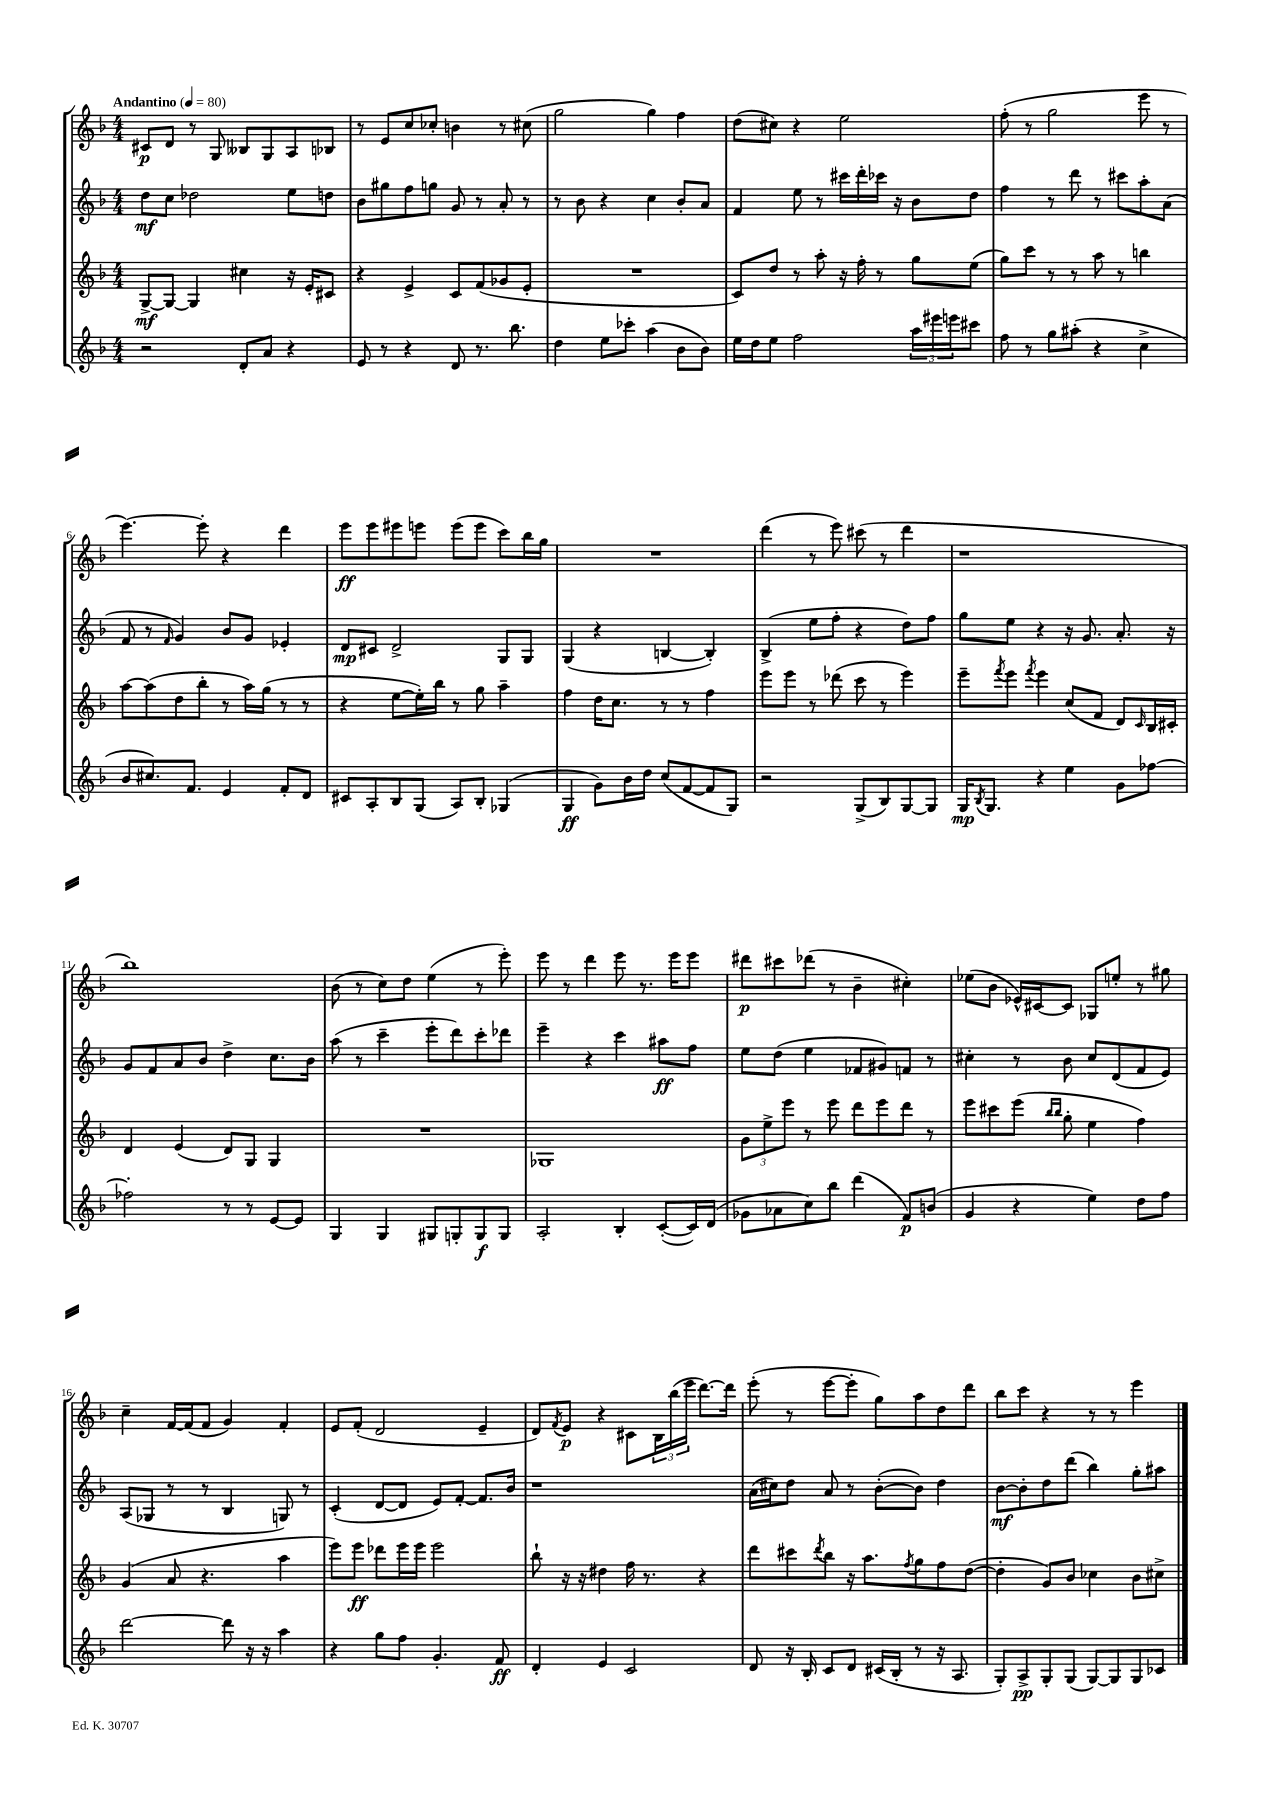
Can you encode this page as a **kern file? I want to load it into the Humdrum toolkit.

**kern	**dynam	**kern	**dynam	**kern	**dynam	**kern	**dynam
*part4	*part4	*part3	*part3	*part2	*part2	*part1	*part1
*staff4	*staff4	*staff3	*staff3	*staff2	*staff2	*staff1	*staff1
*clefG2	*	*clefG2	*	*clefG2	*	*clefG2	*
*k[b-]	*	*k[b-]	*	*k[b-]	*	*k[b-]	*
*M4/4	*	*M4/4	*	*M4/4	*	*M4/4	*
*MM80	*	*MM80	*	*MM80	*	*MM80	*
=1	=1	=1	=1	=1	=1	=1	=1
!	!	!	!	!	!	!LO:TX:a:B:t=Andantino	!
2r	.	[8G^/L	mf	8dd\L	mf	8c#X/L	p
.	.	8G/J_	.	8cc\J	.	8d/J	.
.	.	4G/]	.	2dd-X\	.	8r	.
.	.	.	.	.	.	8G/	.
8d'/L	.	4cc#X\	.	.	.	8B--X/L	.
8a/J	.	.	.	.	.	8G/	.
4r	.	16r	.	8ee\L	.	8A/	.
.	.	16e'/KL	.	.	.	.	.
.	.	8c#X/J	.	8ddn\J	.	8B-X/J	.
=2	=2	=2	=2	=2	=2	=2	=2
8e/	.	4r	.	8b-\L	.	8r	.
8r	.	.	.	8gg#X\	.	8e/L	.
4r	.	4e^/	.	8ff\	.	8cc/	.
.	.	.	.	8ggn\J	.	8cc-X'/J	.
8d/	.	8c/L	.	8g/	.	4bn\	.
8.r	.	(8f/	.	8r	.	.	.
.	.	8g-X/	.	8a'/	.	8r	.
8.bb-\	.	.	.	.	.	.	.
.	.	8e'/J	.	8r	.	(8cc#X\	.
=3	=3	=3	=3	=3	=3	=3	=3
4dd\	.	1r	.	8r	.	2gg\	.
.	.	.	.	8b-\	.	.	.
8ee\L	.	.	.	4r	.	.	.
8ccc-X'\J	.	.	.	.	.	.	.
(4aa\	.	.	.	4cc\	.	4gg\)	.
8b-\L	.	.	.	8b-'/L	.	4ff\	.
8b-\J)	.	.	.	8a/J	.	.	.
=4	=4	=4	=4	=4	=4	=4	=4
16ee\LL	.	8c/L)	.	4f/	.	(8dd\L	.
16dd\J	.	.	.	.	.	.	.
8ee\J	.	8dd/J	.	.	.	8cc#X\J)	.
2ff\	.	8r	.	8ee\	.	4r	.
.	.	8aa'\	.	8r	.	.	.
.	.	16r	.	16ccc#X\LL	.	2ee\	.
.	.	16ff'\	.	16ddd'\	.	.	.
.	.	8r	.	16ccc-X\JJ	.	.	.
.	.	.	.	16r	.	.	.
24aa\LL	.	8gg\L	.	8b-\L	.	.	.
24eee#X\	.	.	.	.	.	.	.
24eeen\J	.	.	.	.	.	.	.
8ccc#X\J	.	(8ee\J	.	8dd\J	.	.	.
=5	=5	=5	=5	=5	=5	=5	=5
8ff\	.	8gg\L)	.	4ff\	.	(8ff'\	.
8r	.	8ccc\J	.	.	.	8r	.
8gg\L	.	8r	.	8r	.	2gg\	.
(8aa#X'\J	.	8r	.	8ddd\	.	.	.
4r	.	8aa\	.	8r	.	.	.
.	.	8r	.	8ccc#X\L	.	.	.
4cc^\	.	4bbn\	.	8aa'\	.	8eee\	.
.	.	.	.	(8a\J	.	8r	.
!!LO:LB:g=z
=6	=6	=6	=6	=6	=6	=6	=6
8b-/L	.	[8aa\L	.	8f/	.	[4.eee\)	.
8.cc#X/)	.	(8aa\]	.	8r	.	.	.
.	.	.	.	16qqf/	.	.	.
.	.	8dd\	.	4g/)	.	.	.
8.f/J	.	.	.	.	.	.	.
.	.	8bb-'\J	.	.	.	8eee'\]	.
4e/	.	8r	.	8b-/L	.	4r	.
.	.	16aa\LL)	.	8g/J	.	.	.
.	.	(16gg\JJ	.	.	.	.	.
8f'/L	.	8r	.	4e-X'/	.	4ddd\	.
8d/J	.	8r	.	.	.	.	.
=7	=7	=7	=7	=7	=7	=7	=7
8c#X/L	.	4r	.	8d/L	mp	8eee\L	ff
8A'/	.	.	.	8c#X/J	.	8eee\	.
8B-/	.	[8ee\L	.	2d^/	.	8eee#X\	.
(8G/J	.	16ee'\L])	.	.	.	8eeen\J	.
.	.	16bb-\JJ	.	.	.	.	.
8A/L)	.	8r	.	.	.	(8eee\L	.
8B-'/J	.	8gg\	.	.	.	8eee\J	.
(4G-X/	.	4aa~\	.	8G/L	.	8ccc\L)	.
.	.	.	.	8G/J	.	16bb-\L	.
.	.	.	.	.	.	16gg\JJ	.
=8	=8	=8	=8	=8	=8	=8	=8
4G/	ff	4ff\	.	(4G/	.	1r	.
8g\L)	.	16dd\KL	.	4r	.	.	.
.	.	8.cc\J	.	.	.	.	.
16b-\L	.	.	.	.	.	.	.
16dd\JJ	.	.	.	.	.	.	.
(8cc/L	.	8r	.	[4Bn/	.	.	.
[8f/	.	8r	.	.	.	.	.
8f/]	.	4ff\	.	4B'/])	.	.	.
8G/J)	.	.	.	.	.	.	.
=9	=9	=9	=9	=9	=9	=9	=9
2r	.	8eee\L	.	(4B-^/	.	(4ddd\	.
.	.	8eee\J	.	.	.	.	.
.	.	8r	.	8ee\L	.	8r	.
.	.	(8ddd-X\	.	8ff'\J	.	8eee\)	.
(8G^/L	.	8ccc\	.	4r	.	(8ccc#X\	.
8B-/)	.	8r	.	.	.	8r	.
[8G/	.	4eee\)	.	8dd\L)	.	4ddd\	.
8G/J]	.	.	.	8ff\J	.	.	.
=10	=10	=10	=10	=10	=10	=10	=10
16G/KL	mp	8eee~\L	.	8gg\L	.	1r	.
8qB-/	.	.	.	.	.	.	.
8.G/J	.	.	.	.	.	.	.
.	.	8qfff/	.	.	.	.	.
.	.	8eee\J	.	8ee\J	.	.	.
.	.	8qfff/	.	.	.	.	.
4r	.	4eee\	.	4r	.	.	.
4ee\	.	(8cc/L	.	16r	.	.	.
.	.	.	.	8.g/	.	.	.
.	.	8f/J	.	.	.	.	.
8g\L	.	8d/L)	.	8.a'/	.	.	.
.	.	16qqc/	.	.	.	.	.
[8ff-X\J	.	16B-/L	.	.	.	.	.
.	.	16c#X'/JJ	.	16r	.	.	.
!!LO:LB:g=z
=11	=11	=11	=11	=11	=11	=11	=11
2ff-X'\]	.	4d/	.	8g/L	.	1bb-)	.
.	.	.	.	8f/	.	.	.
.	.	(4e/	.	8a/	.	.	.
.	.	.	.	8b-/J	.	.	.
8r	.	8d/L)	.	4dd^\	.	.	.
8r	.	8G/J	.	.	.	.	.
[8e/L	.	4G/	.	8.cc\L	.	.	.
8e/J]	.	.	.	.	.	.	.
.	.	.	.	16b-\Jk	.	.	.
=12	=12	=12	=12	=12	=12	=12	=12
4G/	.	1r	.	(8aa\	.	(8b-\	.
.	.	.	.	8r	.	8r	.
4G/	.	.	.	4ccc~\	.	8cc\L)	.
.	.	.	.	.	.	8dd\J	.
8G#X/L	.	.	.	8eee'\L	.	(4ee\	.
8Gn'/	.	.	.	8ddd\)	.	.	.
8G/	f	.	.	8ccc'\	.	8r	.
8G/J	.	.	.	8ddd-X\J	.	8eee'\)	.
=13	=13	=13	=13	=13	=13	=13	=13
2A'/	.	1G-X	.	4eee~\	.	8eee\	.
.	.	.	.	.	.	8r	.
.	.	.	.	4r	.	4ddd\	.
4B-'/	.	.	.	4ccc\	.	8eee\	.
.	.	.	.	.	.	8.r	.
([8c'/L	.	.	.	8aa#X\L	ff	.	.
.	.	.	.	.	.	16eee\KL	.
16c/L])	.	.	.	8ff\J	.	8eee\J	.
(16d/JJ	.	.	.	.	.	.	.
=14	=14	=14	=14	=14	=14	=14	=14
8g-X\L	.	12g\L	.	8ee\L	.	8ddd#X\L	p
.	.	12ee^\	.	.	.	.	.
8a-X\	.	.	.	(8dd\J	.	8ccc#X\	.
.	.	12eee\J	.	.	.	.	.
8cc\)	.	8r	.	4ee\	.	(8ddd-X\J	.
8bb-\J	.	8eee\	.	.	.	8r	.
(4ddd\	.	8ddd\L	.	8f-X/L	.	4b-~\	.
.	.	8eee\	.	8g#X/)	.	.	.
8f/L)	p	8ddd\J	.	8fn/J	.	4cc#X'\)	.
(8bn/J	.	8r	.	8r	.	.	.
=15	=15	=15	=15	=15	=15	=15	=15
4g/	.	8eee\L	.	4cc#X'\	.	(8ee-X\L	.
.	.	8ccc#X\	.	.	.	8b-\J	.
4r	.	(8eee\J	.	8r	.	16e-X^^/LL)	.
.	.	.	.	.	.	[16c#X/J	.
.	.	16qqbb-/LL	.	.	.	.	.
.	.	16qqbb-/JJ	.	.	.	.	.
.	.	8gg'\	.	8b-\	.	8c#/J]	.
4ee\)	.	4ee\	.	8cc#/L	.	8G-X/L	.
.	.	.	.	(8d/	.	8een'/J	.
8dd\L	.	4ff\)	.	8f/	.	8r	.
8ff\J	.	.	.	8e/J)	.	8gg#X\	.
!!LO:LB:g=z
=16	=16	=16	=16	=16	=16	=16	=16
[2ddd\	.	(4g/	.	(8A/L	.	4cc~\	.
.	.	.	.	8G-X/J	.	.	.
.	.	8a/	.	8r	.	[16f/LL	.
.	.	.	.	.	.	(16f/J]	.
.	.	4.r	.	8r	.	8f/J	.
8ddd\]	.	.	.	4B-/	.	4g/)	.
16r	.	.	.	.	.	.	.
16r	.	.	.	.	.	.	.
4aa\	.	4aa\	.	8Gn/)	.	4f'/	.
.	.	.	.	8r	.	.	.
=17	=17	=17	=17	=17	=17	=17	=17
4r	.	8eee\L)	.	(4c'/	.	8e/L	.
.	.	8eee\J	ff	.	.	(8f'/J	.
8gg\L	.	8ddd-X\L	.	[8d/L	.	2d/	.
8ff\J	.	16eee\L	.	8d/J]	.	.	.
.	.	16eee\JJ	.	.	.	.	.
4.g'/	.	2eee\	.	8e/L)	.	.	.
.	.	.	.	[8f'/J	.	.	.
.	.	.	.	8.f/L]	.	4e~/	.
8f/	ff	.	.	.	.	.	.
.	.	.	.	16b-/Jk	.	.	.
=18	=18	=18	=18	=18	=18	=18	=18
4d'/	.	8bb-`\	.	1r	.	8d/L)	.
.	.	.	.	.	.	8qf/	.
.	.	16r	.	.	.	8e/J	p
.	.	16r	.	.	.	.	.
4e/	.	4dd#X\	.	.	.	4r	.
2c/	.	16ff\	.	.	.	8c#X\L	.
.	.	8.r	.	.	.	.	.
.	.	.	.	.	.	24B-\L	.
.	.	.	.	.	.	(24bb-\	.
.	.	.	.	.	.	24eee\JJ	.
.	.	4r	.	.	.	[8.ddd\L)	.
.	.	.	.	.	.	16ddd\Jk]	.
=19	=19	=19	=19	=19	=19	=19	=19
8d/	.	8ddd\L	.	(16a\LL	.	(8eee'\	.
.	.	.	.	16cc#X\J)	.	.	.
16r	.	8ccc#X\	.	8dd\J	.	8r	.
16B-'/	.	.	.	.	.	.	.
.	.	8qddd/	.	.	.	.	.
8c/L	.	8bb-\J	.	8a/	.	[8eee\L	.
8d/J	.	16r	.	8r	.	8eee'\J]	.
.	.	8.aa\L	.	.	.	.	.
(16c#X/LL	.	.	.	([8b-'\L	.	8gg\L)	.
16B-'/JJ	.	.	.	.	.	.	.
.	.	8qff/	.	.	.	.	.
8r	.	8gg\	.	8b-\J])	.	8aa\	.
16r	.	8ff\	.	4dd\	.	8dd\	.
8.A/	.	.	.	.	.	.	.
.	.	([8dd\J	.	.	.	8ddd\J	.
=20	=20	=20	=20	=20	=20	=20	=20
8G'/L)	.	4dd'\]	.	[8b-\L	mf	8bb-\L	.
8A^/	pp	.	.	8b-'\]	.	8ccc\J	.
8G'/	.	8g/L)	.	8dd\	.	4r	.
(8G/J	.	8b-/J	.	(8ddd\J	.	.	.
[8G/L)	.	4cc-X\	.	4bb-\)	.	8r	.
8G/]	.	.	.	.	.	8r	.
8G/	.	8b-\L	.	8gg'\L	.	4eee\	.
8c-X/J	.	8cc#X^\J	.	8aa#X\J	.	.	.
==	==	==	==	==	==	==	==
*-	*-	*-	*-	*-	*-	*-	*-
